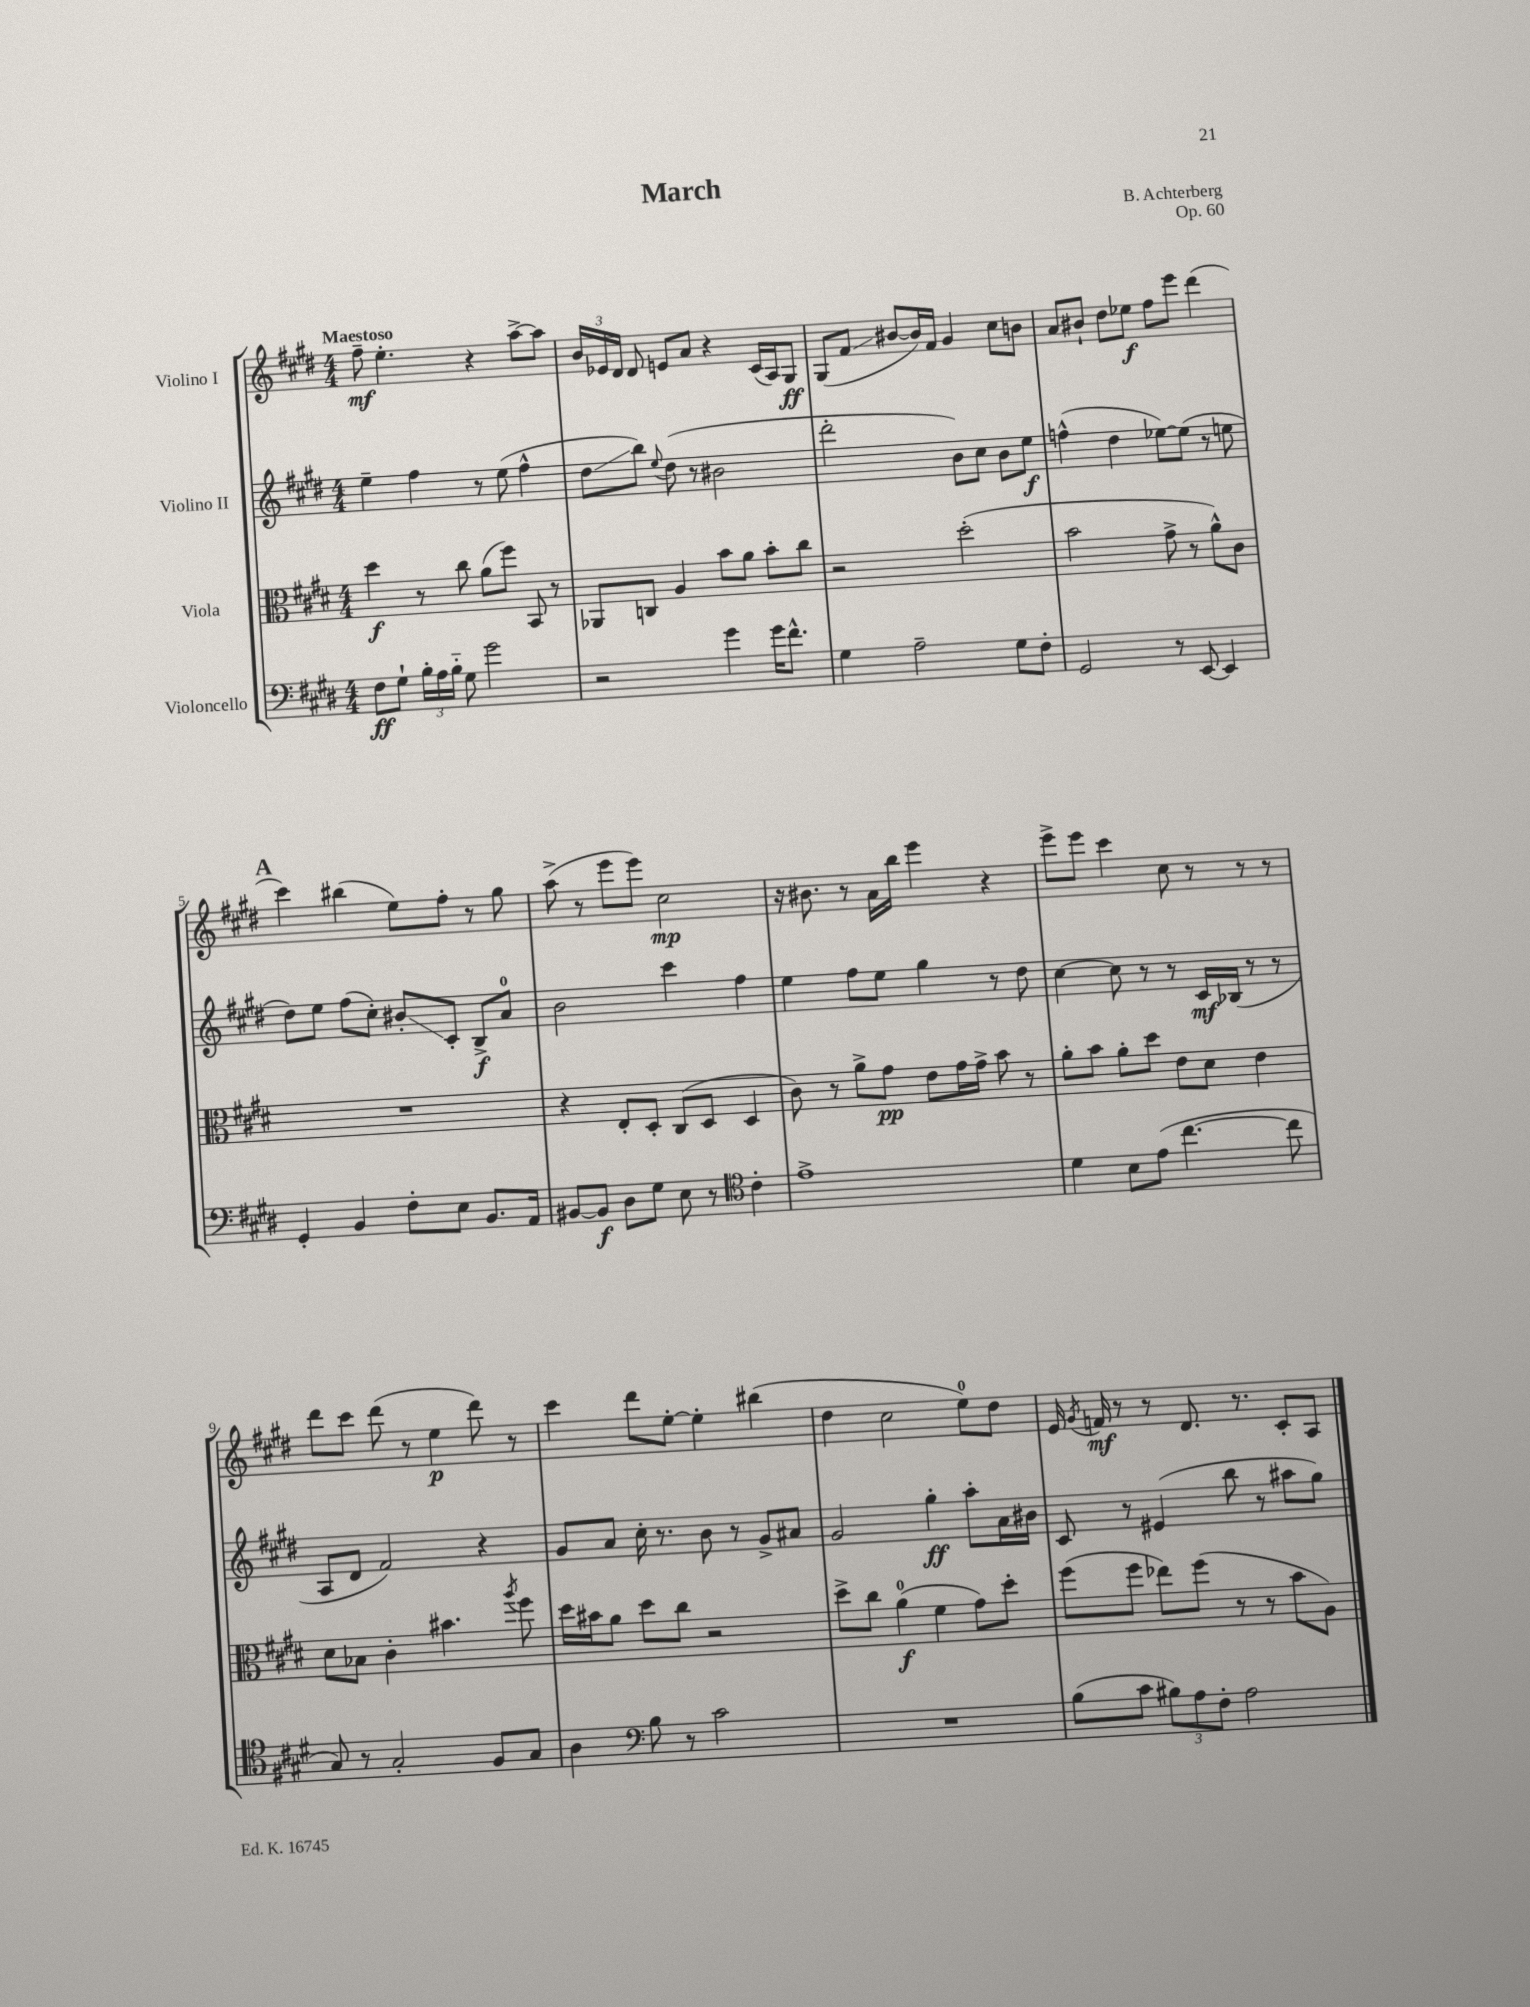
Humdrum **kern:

**kern	**kern	**kern	**kern
*staff4	*staff3	*staff2	*staff1
*clefF4	*clefC3	*clefG2	*clefG2
*k[f#c#g#d#]	*k[f#c#g#d#]	*k[f#c#g#d#]	*k[f#c#g#d#]
*M4/4	*M4/4	*M4/4	*M4/4
8F#	4dd#	4ee~	8ff#~
8G#`	.	.	4.ee'
24B'	8r	4ff#	.
24A	.	.	.
24B'~	.	.	.
8G#	8cc#	.	.
2g#	(8a	8r	4r
.	8ff#)	(8ee	.
.	8BB	4ff#^^	[8aa^
.	8r	.	8aa]
=	=	=	=
2r	8AA-	8dd#	24b
.	.	.	24e-
.	.	.	24d#
.	8C	8bb)	8d#
.	.	8qqee	.
.	4A	(8dd#	8e
.	.	8r	8a
4g#	8b	2b#	4r
.	8a	.	.
16g#	8b'	.	(16c#
8.f#^^	.	.	16A)
.	8cc#	.	8G#
=	=	=	=
4G#	2r	2ddd#'	(8G#
.	.	.	8f#
2A~	.	.	[8b#
.	.	.	16b#])
.	.	.	16f#
.	(2dd#'	8b)	4g#
.	.	8cc#	.
8G#	.	8b	8cc#
8F#'	.	8ee	8b
=	=	=	=
2GG#	2b	(4ff^^	8a
.	.	.	8b#`
.	.	4dd#	8dd#
.	.	.	8ee-
8r	8g#^	[8ee-)	8ff#
[8EE	8r	(8ee-]	8eee
4EE]	8a^^)	8r	(4ddd#
.	8c#	8ee	.
=	=	=	=
4GG#'	1r	8dd#)	4ccc#)
.	.	8ee	.
4BB	.	(8ff#	(4bb#
.	.	8cc#')	.
8F#'	.	8b#'	8ee)
8E	.	8c#'	8ff#'
8.BB	.	8B^	8r
.	.	8a	8gg#
16AA	.	.	.
=	=	=	=
[8BB#	4r	2b	(8aa^
8BB#]	.	.	8r
8D#	8E'	.	8eee
8G#	8D#'	.	8eee)
8E	(8C#	4ccc#	2cc#
8r	8D#	.	.
*clefC4	*	*	*
4c#'	4D#	4ff#	.
=	=	=	=
1e^	8c#)	4ee	16r
.	.	.	8.b#
.	8r	.	.
.	8a^	8ff#	8r
.	8g#	8ee	16a
.	.	.	16bb
.	8e	4gg#	4eee
.	16g#	.	.
.	16g#^	.	.
.	8b	8r	4r
.	8r	8dd#	.
=	=	=	=
4d#	8a'	[4cc#	8eee^
.	8b	.	8eee
8B	8a'	8cc#]	4ccc#
(8e	8dd#	8r	.
[4.cc#	8e	8r	8cc#
.	8d#	16c#	8r
.	.	(16B-	.
.	4e	8r	8r
8cc#]	.	8r	8r
=	=	=	=
8G#)	8d#	8A	8ddd#
8r	8B-	8d#	8ccc#
2G#'	4c#'	2f#)	(8ddd#
.	.	.	8r
.	4.b#	.	4ee
8F#	.	4r	8ddd#)
.	8qaa	.	.
8G#	8ff#	.	8r
=	=	=	=
4A	16dd#	8g#	4ccc#
.	16b#	.	.
.	8a	8a	.
*clefF4	*	*	*
8B	8dd#	16cc#'	8ddd#
.	.	8.r	.
8r	8cc#	.	[8ee'
2c#	2r	8b	4ee']
.	.	8r	.
.	.	8g#^	(4bb#
.	.	8a#	.
=	=	=	=
1r	8dd#^	2g#	4dd#
.	8cc#	.	.
.	(4a	.	2cc#
.	4f#	4gg#'	.
.	8g#)	8aa'	8ee)
.	8dd#'	16a	8dd#
.	.	16b#	.
=	=	=	=
(8B	(8ff#	8c#	16e
.	.	.	8qg#
.	.	.	16f
8c#	8ff#	8r	8r
12B#)	8ee-)	(4e#	8r
12A	.	.	.
.	(8ff#	.	8.d#
12F#'	.	.	.
2A	8r	8bb	.
.	.	.	8.r
.	8r	8r	.
.	8b	8aa#	8c#'
.	8A)	8gg#)	8A
==	==	==	==
*-	*-	*-	*-
